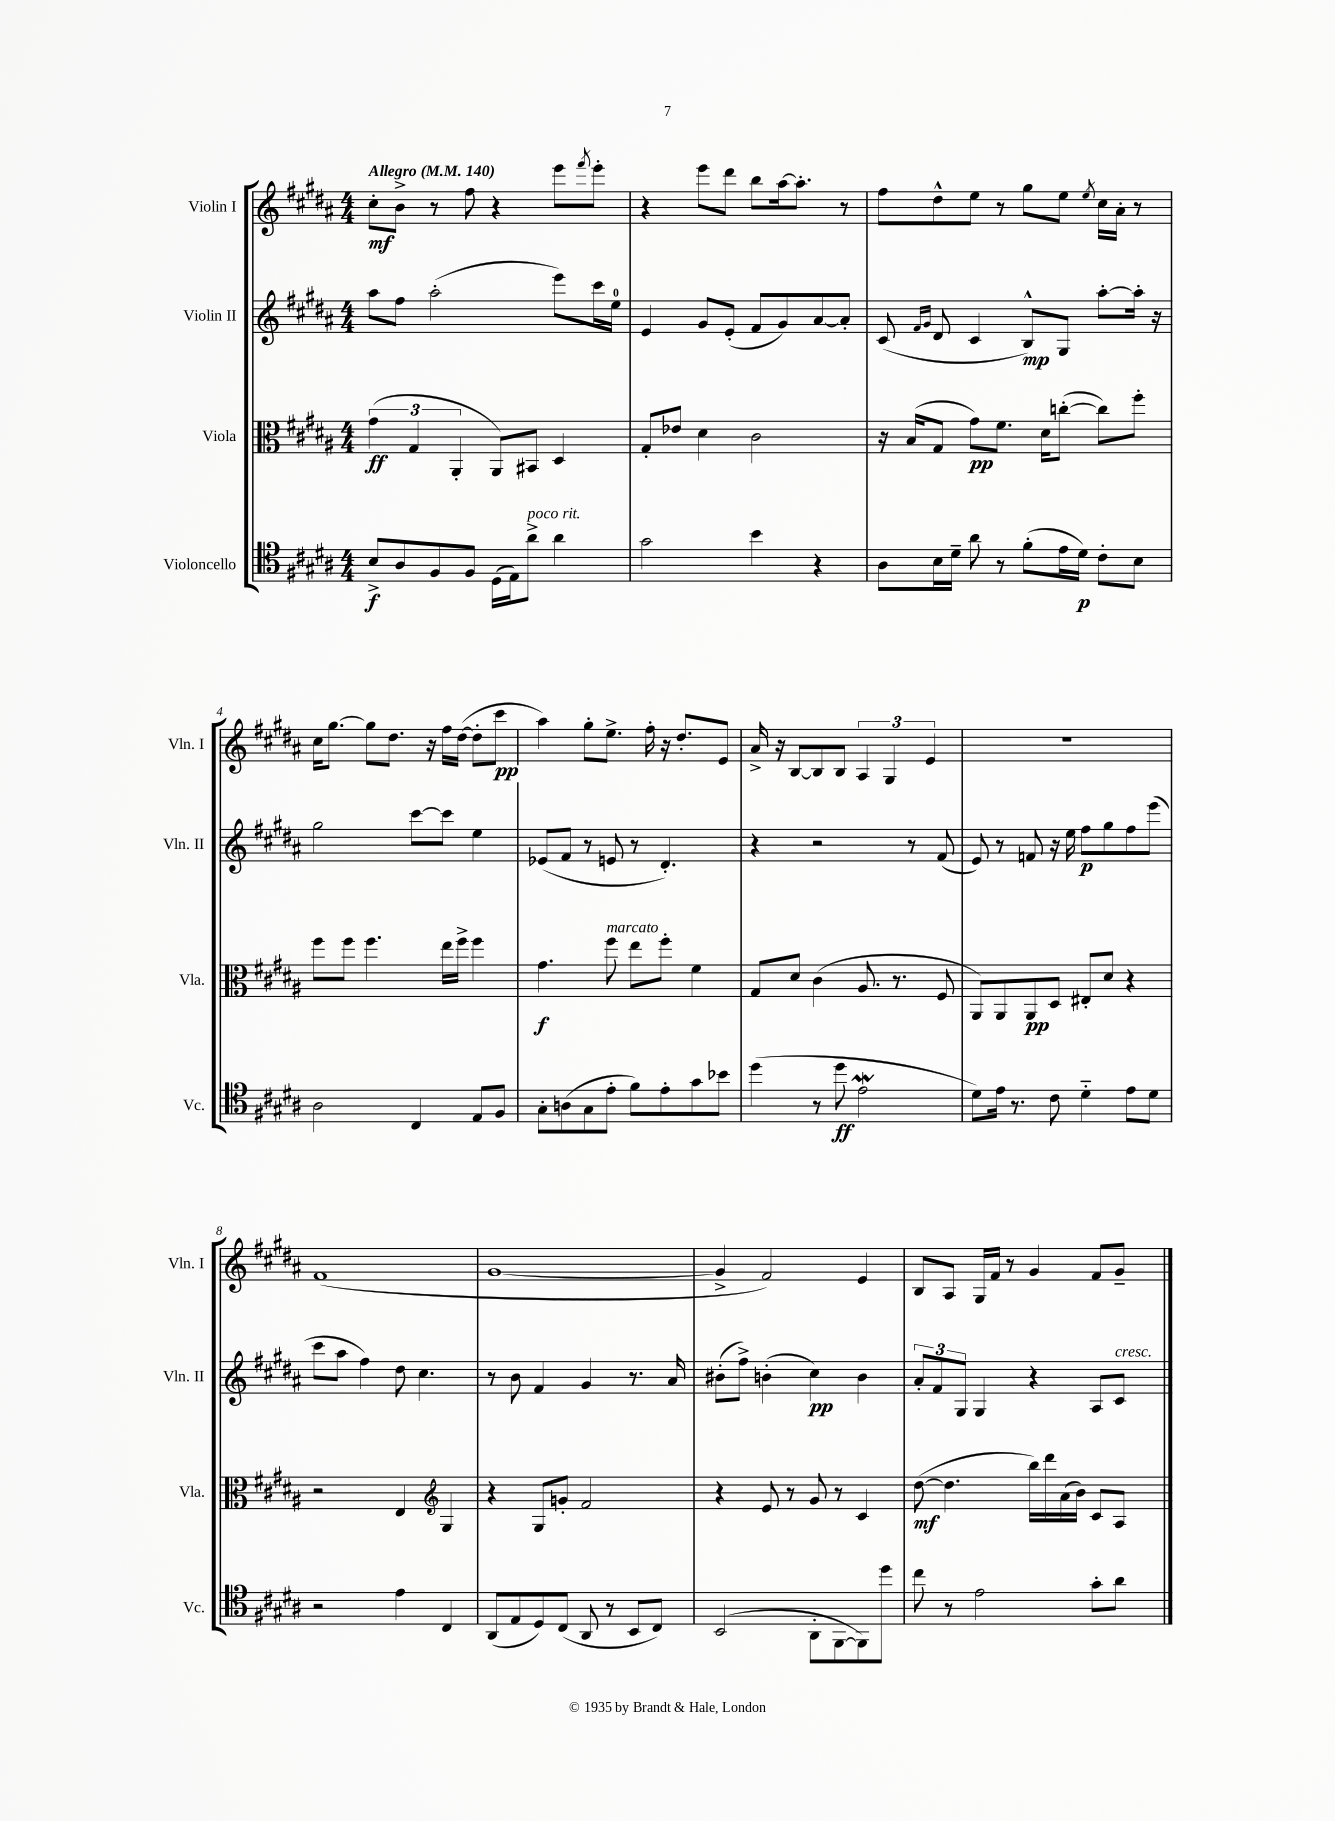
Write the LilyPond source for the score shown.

<<
\new StaffGroup <<
\new Staff = "s0" \with { instrumentName = "Violin I" shortInstrumentName = "Vln. I" } {
    \clef treble \key b \major \numericTimeSignature \time 4/4 \tempo "Allegro" 4 = 140
    cis''8-.\mf b'8-> r8 fis''8 r4 e'''8 \acciaccatura { fis'''8 } e'''8-. |
    r4 e'''8 dis'''8 b''8 ais''16~ ais''8.-. r8 |
    fis''8 dis''8-^ e''8 r8 gis''8 e''8 \acciaccatura { e''8 } cis''16 ais'16-. r8 |
    cis''16 gis''8.~ gis''8 dis''8. r16 fis''16 dis''16~( dis''8-. cis'''8\pp |
    ais''4) gis''8-. e''8.-> fis''16-. r16 dis''8.-. e'8 |
    ais'16-> r16 b8~ b8 b8 \tuplet 3/2 { ais4 gis4 e'4 } |
    R1 |
    fis'1( |
    gis'1~ |
    gis'4-> fis'2) e'4 |
    b8 ais8 gis16 fis'16 r8 gis'4 fis'8 gis'8-- \bar "|." |
}
\new Staff = "s1" \with { instrumentName = "Violin II" shortInstrumentName = "Vln. II" } {
    \clef treble \key b \major \numericTimeSignature \time 4/4
    ais''8 fis''8 ais''2-.( e'''8) cis'''16 e''16-0 |
    e'4 gis'8 e'8-.( fis'8 gis'8) ais'8~ ais'8-. |
    cis'8( \grace { fis'16 gis'16 } dis'8 cis'4 b8-^\mp) gis8 ais''8~-. ais''16-. r16 |
    gis''2 cis'''8~ cis'''8 e''4 |
    ees'8( fis'8 r8 e'8 r8 dis'4.-.) |
    r4 r2 r8 fis'8( |
    e'8) r8 f'8 r16 e''16 fis''8\p gis''8 fis''8 e'''8( |
    cis'''8 ais''8 fis''4) dis''8 cis''4. |
    r8 b'8 fis'4 gis'4 r8. ais'16 |
    bis'8-.( fis''8->) b'4-.( cis''4\pp) b'4 |
    \tuplet 3/2 { ais'8-. fis'8 gis8 } gis4 r4 ais8 cis'8^\markup { \italic "cresc." } \bar "|." |
}
\new Staff = "s2" \with { instrumentName = "Viola" shortInstrumentName = "Vla." } {
    \clef alto \key b \major \numericTimeSignature \time 4/4
    \tuplet 3/2 { gis'4\ff( gis4 ais,4-. } ais,8) bis,8 dis4 |
    gis8-. ees'8 dis'4 cis'2 |
    r16 b16( gis8 gis'8\pp) fis'8. dis'16 c''8~-.( c''8) fis''8-. |
    fis''8 fis''8 fis''4. e''16 fis''16-> fis''4 |
    gis'4.\f fis''8^\markup { \italic "marcato" } e''8 fis''8-. fis'4 |
    gis8 dis'8 cis'4( ais8. r8. fis8 |
    ais,8) ais,8 ais,8\pp dis8 eis8-. dis'8 r4 |
    r2 e4 \clef treble gis4 |
    r4 gis8 g'8-. fis'2 |
    r4 e'8 r8 gis'8 r8 cis'4 |
    dis''8~\mf( dis''4. b''16) dis'''16 ais'16( b'16) cis'8 ais8 \bar "|." |
}
\new Staff = "s3" \with { instrumentName = "Violoncello" shortInstrumentName = "Vc." } {
    \clef tenor \key b \major \numericTimeSignature \time 4/4
    b8->\f ais8 fis8 fis8 dis16( e16) ais'8->^\markup { \italic "poco rit." } ais'4 |
    gis'2 b'4 r4 |
    ais8 b16 dis'16-- ais'8 r8 fis'8-.( e'16 dis'16\p) cis'8-. b8 |
    ais2 cis4 e8 fis8 |
    gis8-. a8( gis8 e'8-. fis'8) e'8-. gis'8 bes'8 |
    dis''4( r8 dis''8\ff e'2\mordent |
    dis'8) e'16 r8. cis'8 dis'4-_ e'8 dis'8 |
    r2 e'4 cis4 |
    ais,8( e8 dis8) cis8( ais,8 r8 b,8 cis8) |
    b,2( ais,8-. fis,8~ fis,8) dis''8 |
    cis''8 r8 e'2 gis'8-. ais'8 \bar "|." |
}
>>
>>
